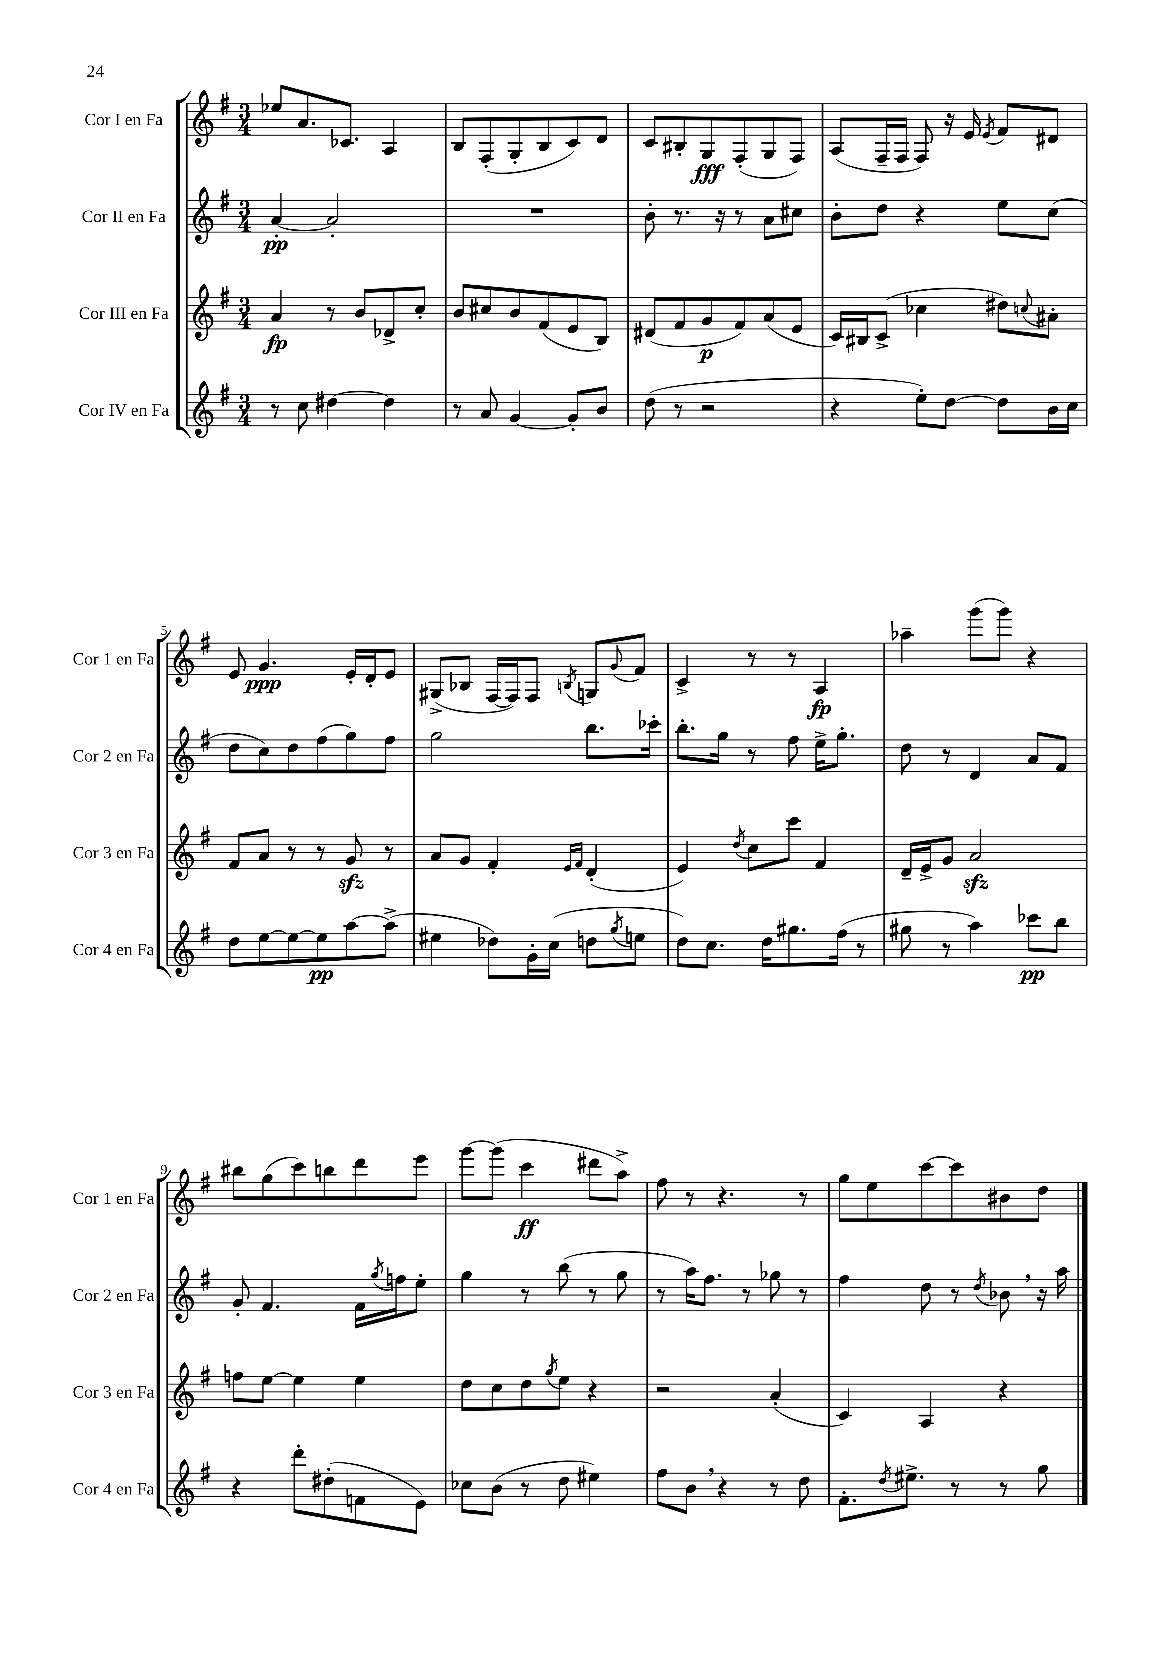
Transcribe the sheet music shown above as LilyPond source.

<<
\new StaffGroup <<
\new Staff = "s0" \with { instrumentName = "Cor I en Fa" shortInstrumentName = "Cor 1 en Fa" } {
    \clef treble \key g \major \numericTimeSignature \time 3/4
    ees''8 a'8. ces'8. a4 |
    b8 fis8-.( g8-. b8 c'8) d'8 |
    c'8 bis8-. g8\fff fis8-.( g8 fis8) |
    a8( fis16-- fis16 fis8) r16 e'16 \acciaccatura { e'8 } fis'8 dis'8 |
    e'8 g'4.\ppp e'16-. d'16-. e'8 |
    gis8->( bes8 fis16~ fis16) fis8 \acciaccatura { b8 } g8 \appoggiatura { g'8 } fis'8 |
    c'4-> r8 r8 a4\fp |
    aes''4-- g'''8( g'''8) r4 |
    bis''8 g''8( c'''8) b''8 d'''8 e'''8 |
    g'''8~ g'''8( c'''4\ff dis'''8 a''8->) |
    fis''8 r8 r4. r8 |
    g''8 e''8 c'''8~ c'''8 bis'8 d''8 \bar "|." |
}
\new Staff = "s1" \with { instrumentName = "Cor II en Fa" shortInstrumentName = "Cor 2 en Fa" } {
    \clef treble \key g \major \numericTimeSignature \time 3/4
    a'4~-.\pp a'2-. |
    R2. |
    b'8-. r8. r16 r8 a'8 cis''8 |
    b'8-. d''8 r4 e''8 c''8( |
    d''8 c''8) d''8 fis''8( g''8) fis''8 |
    g''2 b''8. ces'''16-. |
    b''8.-. g''16 r8 fis''8 e''16-> g''8.-. |
    d''8 r8 d'4 a'8 fis'8 |
    g'8-. fis'4. fis'16 \acciaccatura { g''8 } f''16 e''8-. |
    g''4 r8 b''8( r8 g''8 |
    r8 a''16) fis''8. r8 ges''8 r8 |
    fis''4 d''8 r8 \acciaccatura { d''8 } bes'8 \breathe r16 a''16 \bar "|." |
}
\new Staff = "s2" \with { instrumentName = "Cor III en Fa" shortInstrumentName = "Cor 3 en Fa" } {
    \clef treble \key g \major \numericTimeSignature \time 3/4
    a'4\fp r8 b'8 des'8-> c''8-. |
    b'8 cis''8 b'8 fis'8( e'8 b8) |
    dis'8( fis'8 g'8\p fis'8) a'8( e'8 |
    c'16) bis16 c'8->( ces''4 dis''8) \appoggiatura { c''8 } ais'8-. |
    fis'8 a'8 r8 r8 g'8\sfz r8 |
    a'8 g'8 fis'4-. \grace { e'16 fis'16 } d'4-.( |
    e'4) \acciaccatura { d''8 } c''8 c'''8 fis'4 |
    d'16-- e'16-> g'8 a'2\sfz |
    f''8 e''8~ e''4 e''4 |
    d''8 c''8 d''8 \acciaccatura { g''8 } e''8 r4 |
    r2 a'4-.( |
    c'4) a4 r4 \bar "|." |
}
\new Staff = "s3" \with { instrumentName = "Cor IV en Fa" shortInstrumentName = "Cor 4 en Fa" } {
    \clef treble \key g \major \numericTimeSignature \time 3/4
    r8 c''8 dis''4~ dis''4 |
    r8 a'8 g'4~ g'8-. b'8 |
    d''8( r8 r2 |
    r4 e''8-.) d''8~ d''8 b'16 c''16 |
    d''8 e''8~ e''8~ e''8\pp a''8~ a''8->( |
    eis''4 des''8) g'16-. c''16( d''8 \acciaccatura { g''8 } e''8 |
    d''8) c''8. d''16 gis''8. fis''16( r8 |
    gis''8 r8 a''4) ces'''8\pp b''8 |
    r4 d'''8-. dis''8-.( f'8 e'8) |
    ces''8 b'8( r8 d''8 eis''4) |
    fis''8 b'8 \breathe r4 r8 d''8 |
    fis'8.-. \acciaccatura { d''8 } eis''8.-> r8 r8 g''8 \bar "|." |
}
>>
>>
